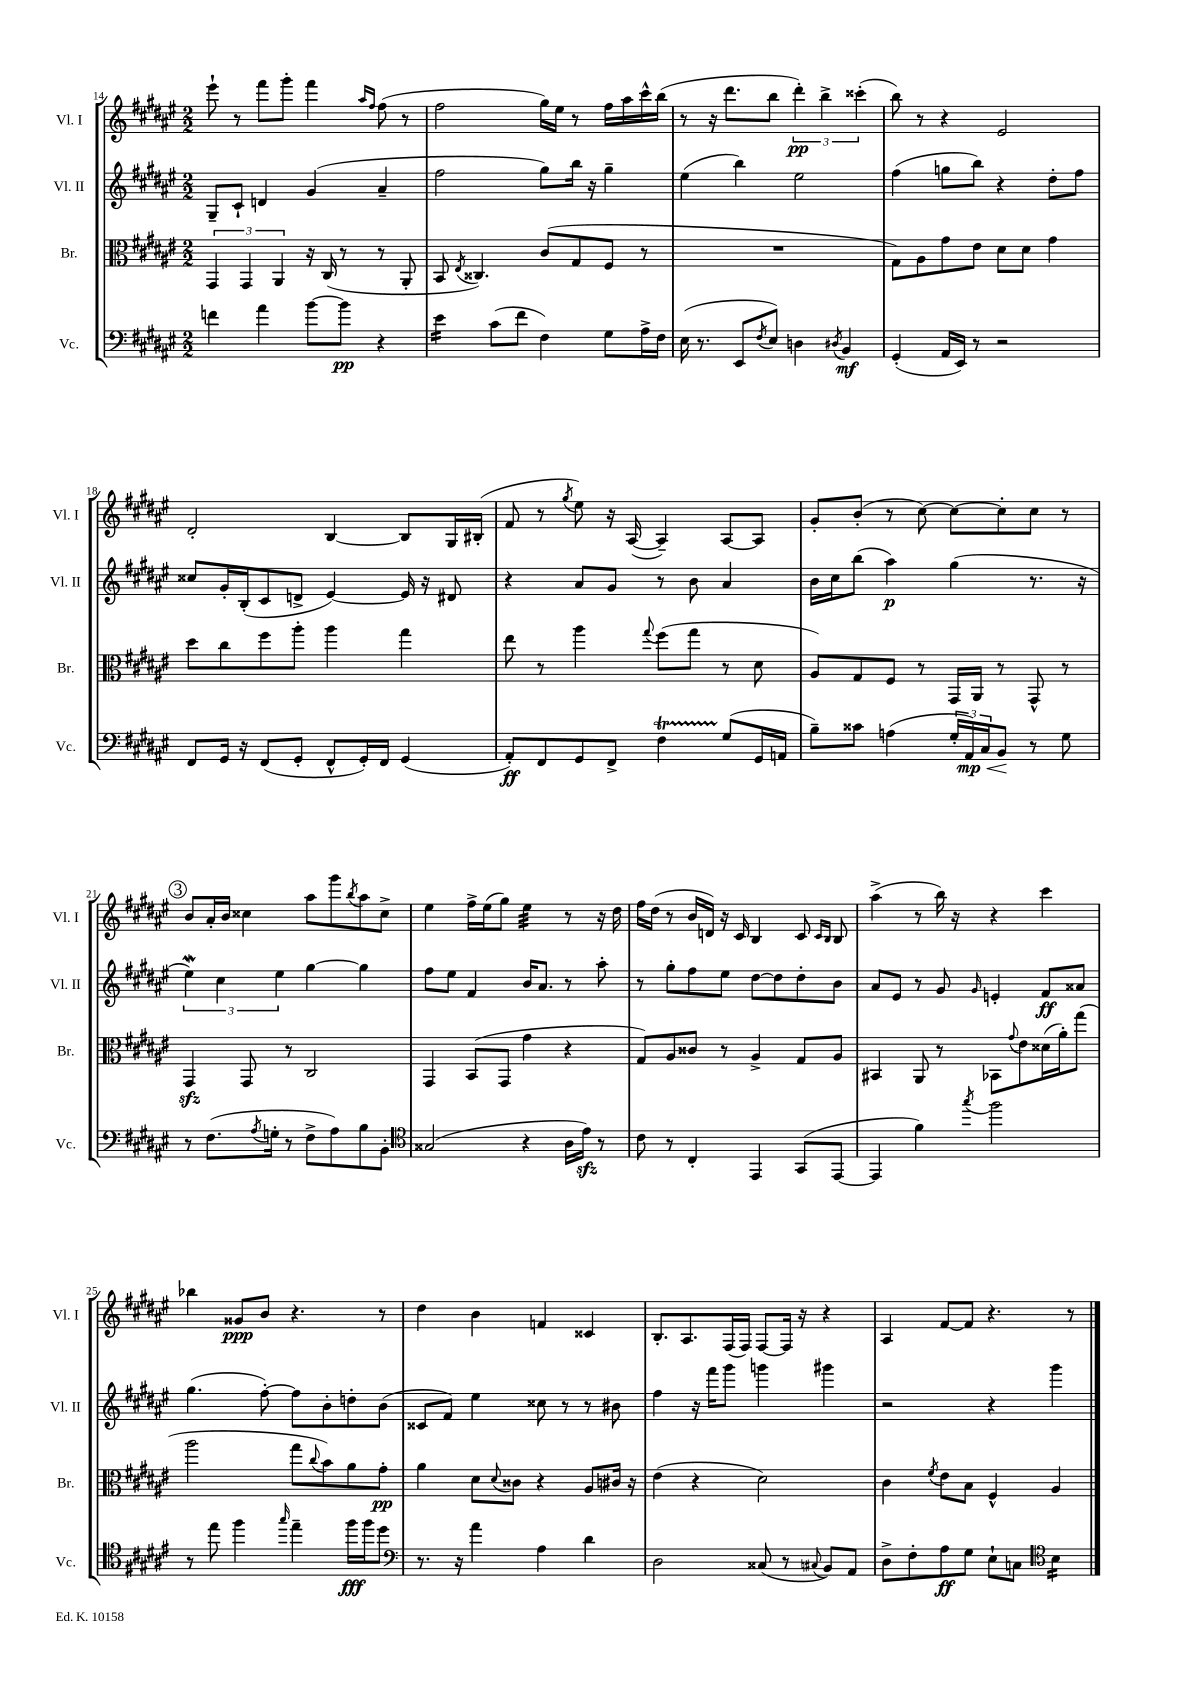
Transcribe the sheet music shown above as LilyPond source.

<<
\new StaffGroup <<
\new Staff = "s0" \with { instrumentName = "Vl. I" shortInstrumentName = "Vl. I" } {
    \clef treble \key fis \major \numericTimeSignature \time 2/2
    eis'''8-! r8 fis'''8 gis'''8-. fis'''4 \grace { ais''16 fis''16 } fis''8( r8 |
    fis''2 gis''16) eis''16 r8 fis''16 ais''16 cis'''16-^ b''16( |
    r8 r16 dis'''8. b''8 \tuplet 3/2 { dis'''4-.\pp) b''4-> cisis'''4-.( } |
    b''8) r8 r4 eis'2 |
    dis'2-. b4~ b8 gis16 bis16-.( |
    fis'8 r8 \acciaccatura { gis''8 } eis''8) r16 ais16~( ais4--) ais8~ ais8 |
    gis'8-. b'8-.( r8 cis''8~) cis''8~ cis''8-. cis''8 r8 |
    \mark \markup { \circle "3" } b'8 ais'16-. b'16 cisis''4 ais''8 gis'''8 \acciaccatura { b''8 } ais''8 cisis''8-> |
    eis''4 fis''16-> eis''16( gis''8) eis''4:32 r8 r16 dis''16 |
    fis''16 dis''16( r8 b'16 d'16) r16 cis'16 b4 cis'8 \grace { cis'16 b16 } b8 |
    ais''4->( r8 b''16) r16 r4 cis'''4 |
    bes''4 gisis'8\ppp b'8 r4. r8 |
    dis''4 b'4 f'4 cisis'4 |
    b8.-. ais8. fis16( fis16) fis8~ fis16 r16 r4 |
    ais4 fis'8~ fis'8 r4. r8 \bar "|." |
}
\new Staff = "s1" \with { instrumentName = "Vl. II" shortInstrumentName = "Vl. II" } {
    \clef treble \key fis \major \numericTimeSignature \time 2/2
    gis8-- cis'8-! d'4 gis'4( ais'4-- |
    fis''2 gis''8) b''16 r16 gis''4-- |
    eis''4( b''4) eis''2 |
    fis''4( g''8 b''8) r4 dis''8-. fis''8 |
    cisis''8 gis'16-. b16-.( cis'8 d'8-> eis'4~) eis'16 r16 dis'8 |
    r4 ais'8 gis'8 r8 b'8 ais'4 |
    b'16 cis''16 b''8( ais''4\p) gis''4( r8. r16 |
    \mark \markup { \circle "3" } \tuplet 3/2 { eis''4\mordent) cis''4 eis''4 } gis''4~ gis''4 |
    fis''8 eis''8 fis'4 b'16 ais'8. r8 ais''8-. |
    r8 gis''8-. fis''8 eis''8 dis''8~ dis''8 dis''8-. b'8 |
    ais'8 eis'8 r8 gis'8 \grace { gis'16 } e'4-. fis'8\ff aisis'8 |
    gis''4.( fis''8~-.) fis''8 b'8-. d''8-. b'8( |
    cisis'8 fis'8) eis''4 cisis''8 r8 r8 bis'8 |
    fis''4 r16 fis'''16 gis'''8 g'''4 gis'''4 |
    r2 r4 gis'''4 \bar "|." |
}
\new Staff = "s2" \with { instrumentName = "Br." shortInstrumentName = "Br." } {
    \clef alto \key fis \major \numericTimeSignature \time 2/2
    \tuplet 3/2 { gis,4 gis,4 ais,4 } r16 cis16( r8 r8 ais,8-. |
    b,8 \acciaccatura { eis8 } cisis4.) cis'8( gis8 fis8 r8 |
    R1 |
    gis8) ais8 gis'8 eis'8 dis'8 dis'8 gis'4 |
    dis''8 cis''8 fis''8 ais''8-. ais''4 gis''4 |
    eis''8 r8 ais''4 \appoggiatura { gis''8 } fis''8( gis''8 r8 dis'8 |
    ais8) gis8 fis8 r8 gis,16 ais,16 r8 gis,8-^ r8 |
    \mark \markup { \circle "3" } gis,4\sfz gis,8 r8 cis2 |
    gis,4 b,8( gis,8 gis'4 r4 |
    gis8) ais8 cisis'8 r8 ais4-> gis8 ais8 |
    bis,4 ais,8 r8 bes,8 \appoggiatura { gis'8 } eis'8 disis'16( ais'16-.) gis''8( |
    ais''2 gis''8 \appoggiatura { cis''8 } b'8) ais'8 gis'8-.\pp |
    ais'4 dis'8 \appoggiatura { dis'8 } cisis'8 r4 ais8 cis'16 r16 |
    eis'4( r4 dis'2) |
    cis'4 \acciaccatura { fis'8 } eis'8 b8 fis4-^ ais4 \bar "|." |
}
\new Staff = "s3" \with { instrumentName = "Vc." shortInstrumentName = "Vc." } {
    \clef bass \key fis \major \numericTimeSignature \time 2/2
    f'4 ais'4 b'8~ b'8\pp r4 |
    eis'4:16 cis'8( fis'8 fis4) gis8 ais16-> fis16 |
    eis16( r8. eis,8 \acciaccatura { fis8 } eis8) d4 \acciaccatura { dis8 } b,4\mf |
    gis,4-.( ais,16 eis,16) r8 r2 |
    fis,8 gis,16 r16 fis,8( gis,8-. fis,8-^ gis,16-.) fis,16 gis,4( |
    ais,8-.\ff) fis,8 gis,8 fis,8-> fis4\startTrillSpan gis8\stopTrillSpan( gis,16 a,16 |
    b8--) cisis'8 a4( \tuplet 3/2 { gis16-. ais,16\mp\<) cis16 } b,8\! r8 gis8 |
    \mark \markup { \circle "3" } r8 fis8.( \acciaccatura { ais8 } g16-. r8 fis8-> ais8) b8 b,8-. |
    \clef tenor gisis2( r4 ais16 eis'16\sfz) r8 |
    cis'8 r8 cis4-. eis,4 gis,8( eis,8~ |
    eis,4 fis'4) \acciaccatura { gis''8 } fis''2 |
    r8 eis''8 fis''4 \grace { gis''16 } eis''4-- fis''16\fff fis''16 dis''8 |
    \clef bass r8. r16 ais'4 ais4 dis'4 |
    dis2 cisis8( r8 \appoggiatura { cis8 } b,8) ais,8 |
    dis8-> fis8-. ais8\ff gis8 eis8-! c8 \clef tenor b4:16 \bar "|." |
}
>>
>>
\layout { \context { \Score currentBarNumber = #14 } }
